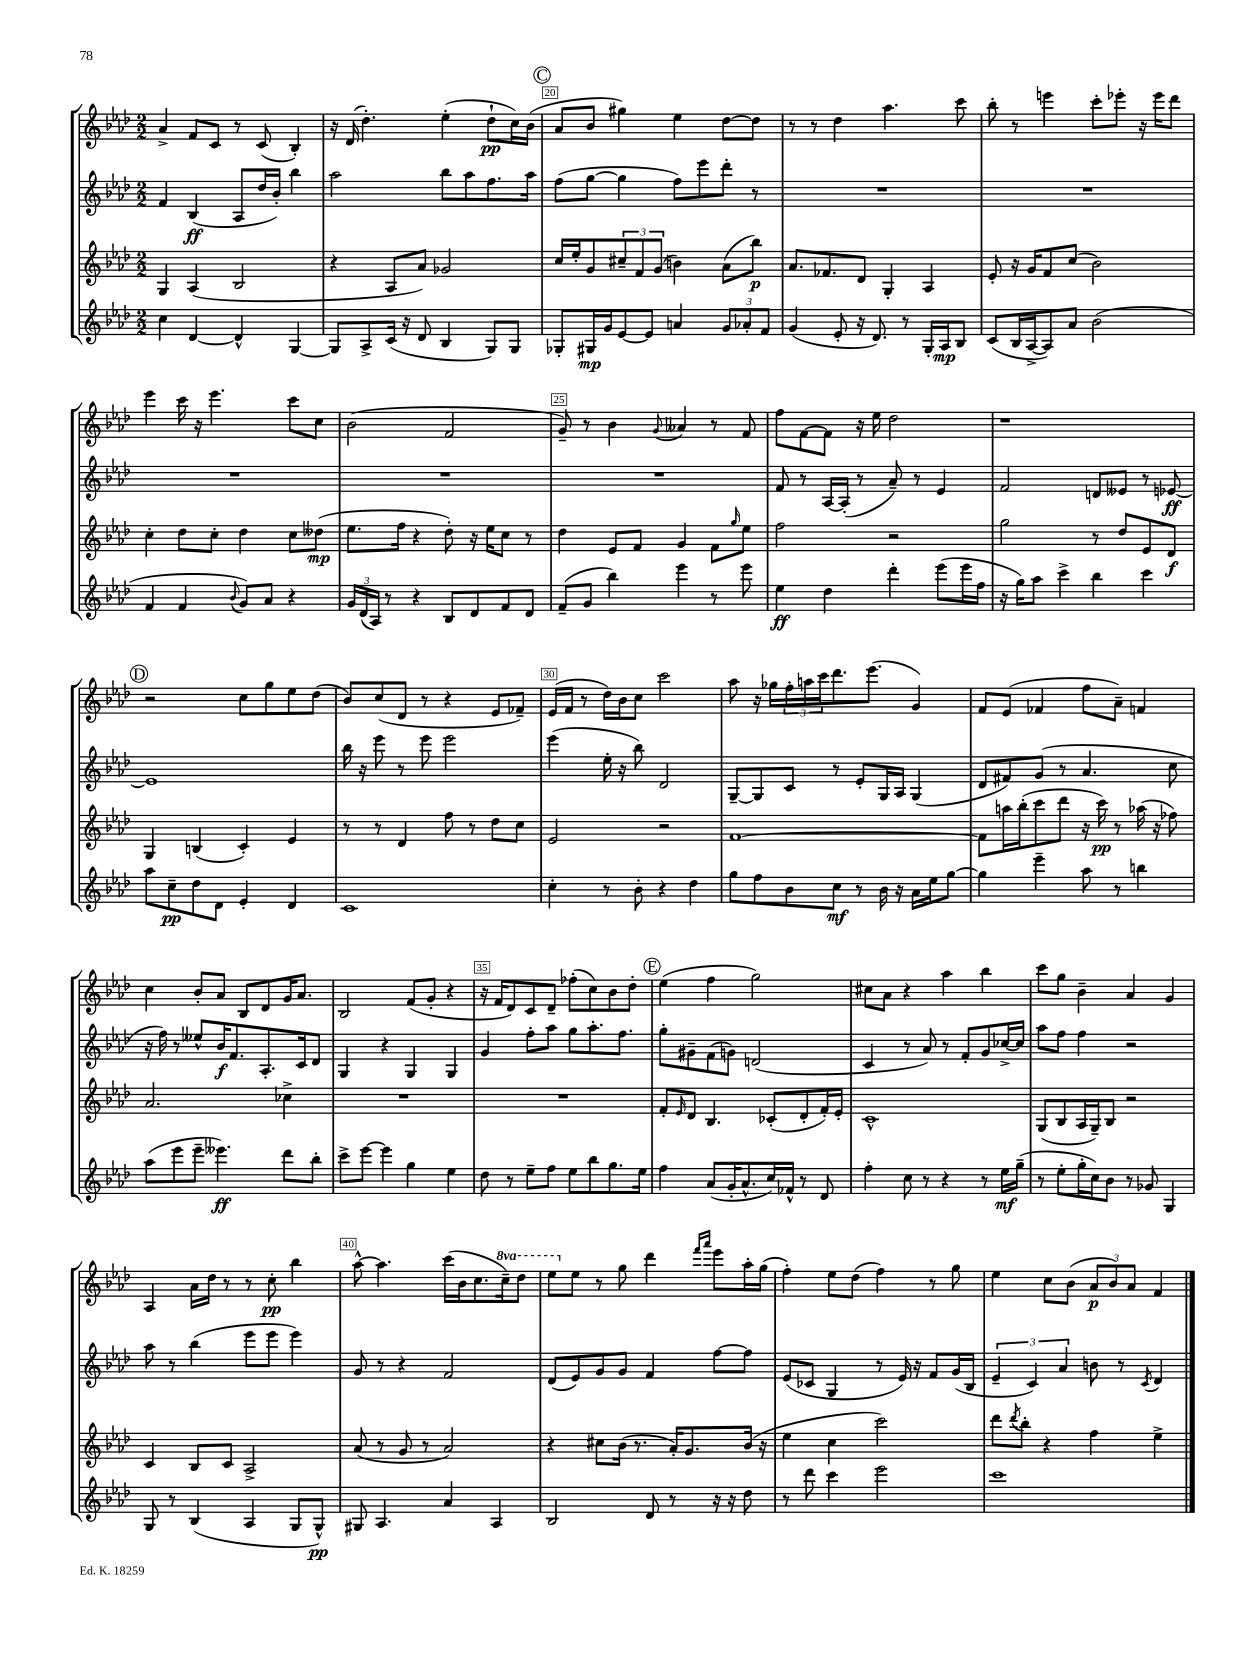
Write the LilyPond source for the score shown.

<<
\new StaffGroup <<
\new Staff = "s0" {
    \clef treble \key aes \major \numericTimeSignature \time 2/2 \set Staff.ottavationMarkups = #ottavation-simple-ordinals
    aes'4-> f'8 c'8 r8 c'8( bes4-.) |
    r16 des'16( des''4.-.) ees''4-.( des''8-!\pp c''16) bes'16( |
    \mark \markup { \circle "C" } aes'8 bes'8 gis''4) ees''4 des''8~ des''8 |
    r8 r8 des''4 aes''4. c'''8 |
    bes''8-. r8 e'''4 c'''8-. ees'''8-. r16 ees'''16 des'''8 |
    ees'''4 c'''16 r16 ees'''4. c'''8 c''8 |
    bes'2( f'2 |
    g'8--) r8 bes'4 \appoggiatura { g'8 } aeses'4 r8 f'8 |
    f''8 f'8~ f'8 r16 ees''16 des''2 |
    r1 |
    \mark \markup { \circle "D" } r2 c''8 g''8 ees''8 des''8( |
    bes'8) c''8( des'8 r8 r4 ees'8 fes'8--) |
    ees'16( f'16 r8 des''16) bes'16 c''8 c'''2 |
    aes''8 r16 ges''16 \tuplet 3/2 { f''16-. a''16 c'''16 } des'''8. ees'''8.( g'4) |
    f'8 ees'8( fes'4 f''8 aes'8--) f'4 |
    c''4 bes'8-. aes'8 bes8 des'8 g'16 aes'8. |
    bes2 f'8( g'8-. r4 |
    r16 f'16 des'8) c'8 des'8-- fes''8-.( c''8) bes'8 des''8-. |
    \mark \markup { \circle "E" } ees''4( f''4 g''2) |
    cis''8 aes'8 r4 aes''4 bes''4 |
    c'''8 g''8 bes'4-- aes'4 g'4 |
    aes4 aes'16 des''16 r8 r8 c''8-.\pp bes''4 |
    aes''8~-^ aes''4. c'''16( bes'16 c''8. \ottava #1 c'''16--) des'''8 |
    ees'''8 \ottava #0 ees''8 r8 g''8 des'''4 \grace { f'''16 aes'''16 } ees'''8 aes''16-. g''16( |
    f''4-.) ees''8 des''8( f''4) r8 g''8 |
    ees''4 c''8 bes'8( \tuplet 3/2 { aes'8\p bes'8) aes'8 } f'4 \bar "|." |
}
\new Staff = "s1" {
    \clef treble \key aes \major \numericTimeSignature \time 2/2
    f'4 bes4\ff( aes8 des''16 bes'16-.) bes''4 |
    aes''2 bes''8 aes''8 f''8. aes''16 |
    \mark \markup { \circle "C" } f''8( g''8~ g''4 f''8) ees'''8 des'''8-. r8 |
    R1 |
    R1 |
    R1 |
    R1 |
    R1 |
    f'8 r8 aes16~ aes16-.( r8 aes'8--) r8 ees'4 |
    f'2 d'8 eeses'8 r8 ees'8~\ff |
    \mark \markup { \circle "D" } ees'1 |
    bes''16 r16 ees'''8 r8 ees'''8 ees'''2 |
    ees'''4( ees''16-. r16 bes''8) des'2 |
    g8~-- g8 c'8 r8 ees'8-. g16 aes16 g4( |
    des'8 fis'8) g'8( r8 aes'4. c''8 |
    r16 f''16) r8 eeses''8-^ bes'16\f f'8. aes8.-. c'16 des'8 |
    g4 r4 g4 g4 |
    g'4 f''8-. aes''8 g''8 aes''8.-. f''8. |
    \mark \markup { \circle "E" } g''8-. gis'8-- f'8( g'8) d'2( |
    c'4 r8 aes'8) r8 f'8-. g'8 ces''16~-> ces''16 |
    aes''8 f''8 f''4 r2 |
    aes''8 r8 bes''4( ees'''8 ees'''8 ees'''4) |
    g'8 r8 r4 f'2 |
    des'8( ees'8) g'8 g'8 f'4 f''8~ f''8 |
    ees'8( ces'8 g4 r8 ees'16) r16 f'8 g'16( bes16 |
    \tuplet 3/2 { ees'4-- c'4) aes'4 } b'8 r8 \acciaccatura { c'8 } des'4 \bar "|." |
}
\new Staff = "s2" {
    \clef treble \key aes \major \numericTimeSignature \time 2/2
    g4 aes4( bes2 |
    r4 aes8 aes'8) ges'2 |
    \mark \markup { \circle "C" } c''16 ees''16-. g'8 \tuplet 3/2 { cis''8-- f'8 g'8( } b'4) aes'8( bes''8\p) |
    aes'8. fes'8. des'8 g4-. aes4 |
    ees'8-. r16 g'16 f'8 c''8( bes'2) |
    c''4-. des''8 c''8-. des''4 c''8 deses''8\mp( |
    ees''8. f''16 r4 des''8-.) r16 ees''16 c''8 r8 |
    des''4 ees'8 f'8 g'4 f'8 \grace { g''16 } ees''8 |
    f''2 r2 |
    g''2 r8 des''8 ees'8 des'8\f |
    \mark \markup { \circle "D" } g4 b4( c'4-.) ees'4 |
    r8 r8 des'4 f''8 r8 des''8 c''8 |
    ees'2 r2 |
    f'1~ |
    f'8 a''16 bes''16-.( c'''8 des'''8 r16 c'''16\pp) r8 aes''16( r16 fes''8) |
    aes'2. ces''4-> |
    R1 |
    R1 |
    \mark \markup { \circle "E" } f'8-. \grace { ees'16 } des'8 bes4. ces'8-.( des'8-. f'16-.) ees'16-. |
    c'1-^ |
    g8( bes8 aes16 g16--) bes8 r2 |
    c'4 bes8 c'8 aes2-> |
    aes'8( r8 g'8 r8 aes'2) |
    r4 cis''8 bes'16( r8. aes'16-.) g'8. bes'16( r16 |
    ees''4 c''4 c'''2) |
    des'''8 \acciaccatura { des'''8 } bes''8-. r4 f''4 ees''4-> \bar "|." |
}
\new Staff = "s3" {
    \clef treble \key aes \major \numericTimeSignature \time 2/2
    c''4 des'4~ des'4-^ g4~ |
    g8 aes8-> c'16( r16 des'8 bes4 g8) g8 |
    \mark \markup { \circle "C" } ges8-. gis16\mp g'16 ees'8~ ees'8 a'4 \tuplet 3/2 { g'8 aes'8-. f'8 } |
    g'4( ees'8-. r16 des'8.) r8 g16-. aes16\mp bes8 |
    c'8( bes16 aes16~-> aes8) aes'8 bes'2( |
    f'4 f'4 \appoggiatura { bes'8 } g'8) aes'8 r4 |
    \tuplet 3/2 { g'16 des'16( aes16) } r8 r4 bes8 des'8 f'8 des'8 |
    f'8--( g'8 bes''4) ees'''4 r8 ees'''8 |
    ees''4\ff des''4 des'''4-. ees'''8( ees'''16 f''16 |
    r16 g''16) aes''8 c'''4-> bes''4 c'''4 |
    \mark \markup { \circle "D" } aes''8 c''8--\pp des''8 des'8 ees'4-. des'4 |
    c'1 |
    c''4-. r8 bes'8-. r4 des''4 |
    g''8 f''8 bes'8 c''8\mf r8 bes'16 r16 aes'16 ees''16 g''8~ |
    g''4 ees'''4-- aes''8 r8 b''4 |
    aes''8( ees'''8 ees'''8-- eeses'''4.\ff) des'''8 bes''8-. |
    c'''8-> ees'''8~ ees'''4 g''4 ees''4 |
    des''8 r8 ees''8-- f''8 ees''8 bes''8 g''8. ees''16 |
    \mark \markup { \circle "E" } f''4 aes'8( g'16-. aes'8.-^ c''16) fes'16-^ r8 des'8 |
    f''4-. c''8 r8 r4 r8 ees''16\mf g''16--( |
    r8 ees''8-. g''16-. c''16) bes'8 r8 ges'8 g4 |
    g8 r8 bes4( aes4 g8 g8-^\pp) |
    gis8 aes4. aes'4 aes4 |
    bes2 des'8 r8 r16 r16 des''8 |
    r8 des'''8 c'''4 ees'''2 |
    c'''1 \bar "|." |
}
>>
>>
\layout { \context { \Score currentBarNumber = #18 \override BarNumber.break-visibility = ##(#f #t #t) barNumberVisibility = #(every-nth-bar-number-visible 5) \override BarNumber.stencil = #(make-stencil-boxer 0.1 0.3 ly:text-interface::print) } }
